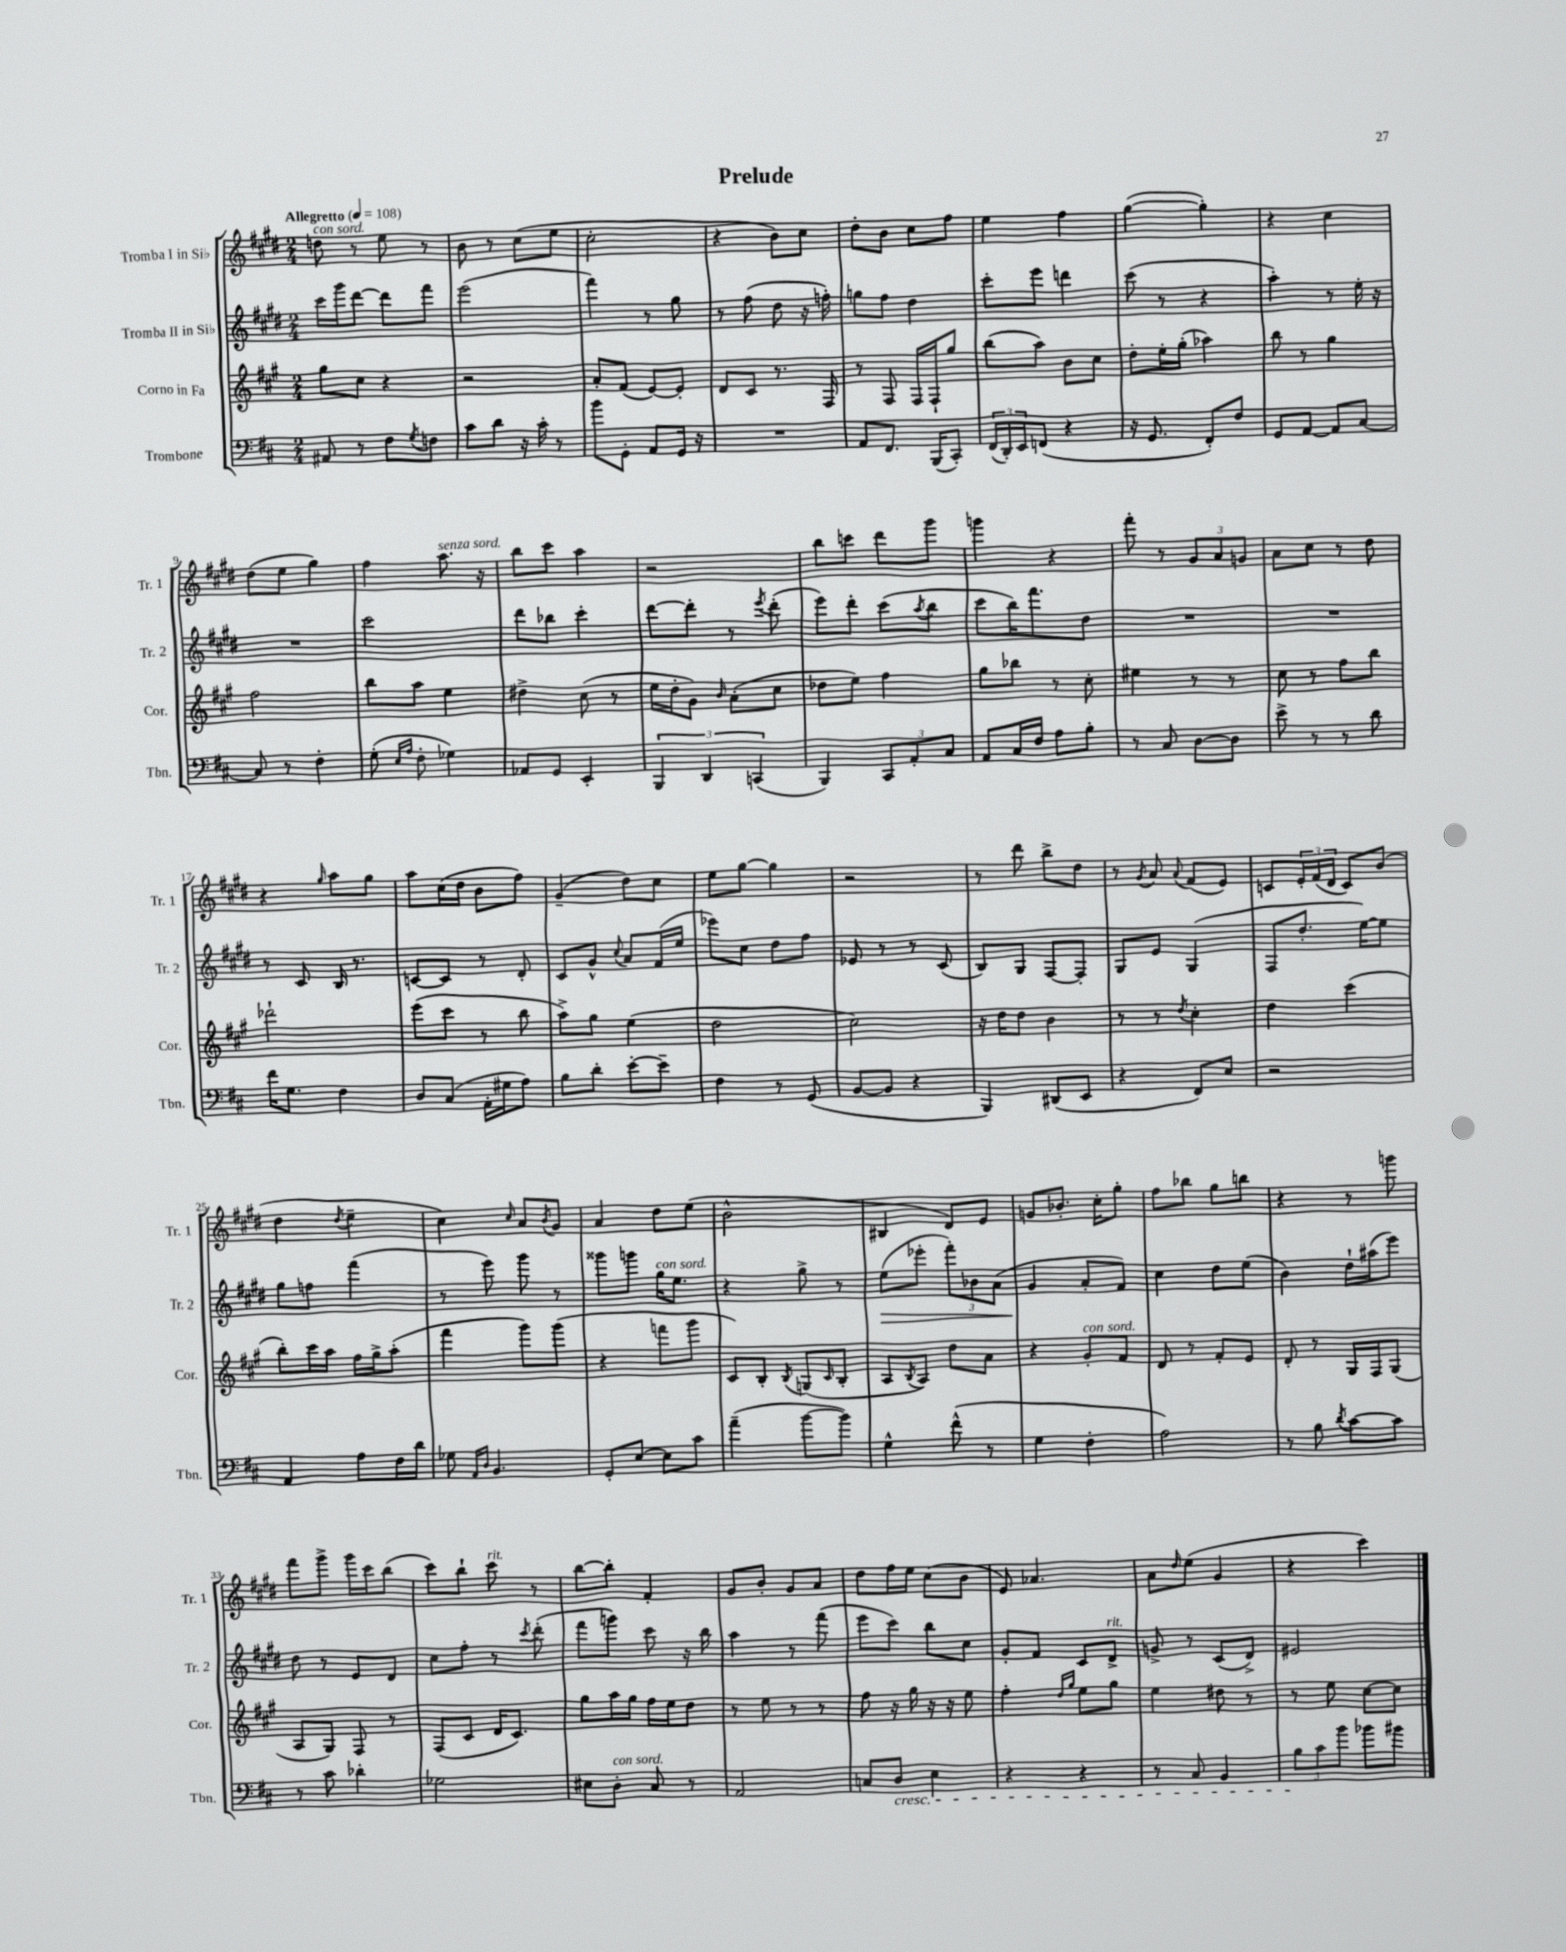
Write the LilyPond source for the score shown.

\header { title = "Prelude" }
<<
\new StaffGroup <<
\new Staff = "s0" \with { instrumentName = "Tromba I in Sib" shortInstrumentName = "Tr. 1" } {
    \clef treble \key e \major \numericTimeSignature \time 2/4 \tempo "Allegretto" 4 = 108
    d''8^\markup { \italic "con sord." } r8 e''8 r8 |
    b'8 r8 cis''8( e''8 |
    cis''2-. |
    r4 b'8) cis''8 |
    dis''8-. b'8 cis''8 fis''8 |
    e''4 fis''4 |
    gis''4~( gis''4-.) |
    r4 cis''4 |
    dis''8( e''8 gis''4) |
    fis''4 a''8.^\markup { \italic "senza sord." } r16 |
    b''8 cis'''8 a''4 |
    r2 |
    b''8 c'''8 dis'''8 gis'''8 |
    g'''4 r4 |
    fis'''8-. r8 \tuplet 3/2 { gis'8 a'8 g'8 } |
    a'8 cis''8 r8 dis''8 |
    r4 \grace { gis''16 } a''8 gis''8 |
    a''8 cis''16( dis''16 b'8 fis''8) |
    gis'4--( dis''8) cis''8 |
    e''8 gis''8~ gis''4 |
    r2 |
    r8 dis'''8 b''8-> dis''8 |
    r8 \acciaccatura { gis'8 } a'8 \appoggiatura { a'8 } fis'8( e'8) |
    c'8 \tuplet 3/2 { e'16-. fis'16( dis'16 } c'8) b'8( |
    dis''4 \acciaccatura { dis''8 } e''4-- |
    cis''4) \grace { cis''16 } a'8 \acciaccatura { b'8 } gis'8 |
    a'4 dis''8 e''8( |
    b'2-^ |
    bis4 dis'8) e'8 |
    g'8 bes'8.-. cis''16-. gis''8-. |
    fis''8 bes''8 gis''8 b''8 |
    r4 r8 g'''8 |
    fis'''8 gis'''8-> gis'''16 cis'''16 b''8( |
    cis'''8) b''8-! cis'''8^\markup { \italic "rit." } r8 |
    b''8~ b''8-. fis'4-. |
    gis'8 b'8-. gis'8 a'8 |
    dis''8 fis''16 e''16 cis''8( b'8 |
    e'8) aes'4. |
    a'8 \grace { dis''16 } e''8( gis'4 |
    r4 cis'''4) \bar "|." |
}
\new Staff = "s1" \with { instrumentName = "Tromba II in Sib" shortInstrumentName = "Tr. 2" } {
    \clef treble \key e \major \numericTimeSignature \time 2/4
    cis'''16 gis'''16 dis'''8~ dis'''8 fis'''8 |
    e'''2( |
    fis'''4) r8 gis''8 |
    r8 fis''8( dis''8 r16 f''16-.) |
    g''8 fis''8 dis''4 |
    cis'''8-. e'''8 d'''4 |
    cis'''8( r8 r4 |
    a''4-.) r8 e''16-. r16 |
    R2 |
    cis'''2 |
    dis'''8 bes''8 cis'''4-. |
    dis'''8~ dis'''8-. r8 \acciaccatura { e'''8 } dis'''8-.( |
    e'''8) dis'''8-. cis'''8( \acciaccatura { a''8 } b''8 |
    cis'''8 b''16) fis'''8. dis''8 |
    R2 |
    R2 |
    r8 cis'8 b16 r8. |
    c'8~ c'8 r8 dis'8-. |
    cis'8 gis'8-^ \appoggiatura { cis''8 } a'8 fis'16( e''16 |
    ees'''8) cis''8 dis''8 fis''8 |
    ees'8 r8 r8 cis'8( |
    b8) gis8 fis8~ fis8-. |
    gis8 e'8 gis4( |
    fis8 dis''8.-. e''16~) e''8 |
    gis''8 f''8 fis'''4( |
    r8 e'''8) gis'''8 r8 |
    gisis'''8 g'''8 gis''16^\markup { \italic "con sord." } e''8. |
    r4 gis''8-> r8 |
    e''8\>( ees'''8-. \tuplet 3/2 { fis'''8-.) bes'8 a'8( } |
    gis'4\! a'8-. fis'8) |
    cis''4 dis''8 e''8( |
    b'4) dis''16-! ais''16( e'''8) |
    dis''8 r8 e'8 dis'8 |
    cis''8 fis''8-. r8 \acciaccatura { cis'''8 } dis'''8-.( |
    fis'''8 g'''8) cis'''8 r16 b''16 |
    a''4 r8 fis'''8( |
    e'''8 cis'''8) b''8 cis''8 |
    gis'8-. fis'8 cis'8 dis'8->^\markup { \italic "rit." } |
    g'8-> r8 cis'8( dis'8->) |
    eis'2 \bar "|." |
}
\new Staff = "s2" \with { instrumentName = "Corno in Fa" shortInstrumentName = "Cor." } {
    \clef treble \key a \major \numericTimeSignature \time 2/4
    gis''8 cis''8 r4 |
    r2 |
    a'8-. fis'8( e'8~) e'8-. |
    d'8 cis'8 r8. fis16 |
    r8 fis8 fis16 fis16-! gis''8 |
    b''8( a''8) b'8 cis''8 |
    d''8-. e''16-. gis''16-.( aes''4) |
    b''8 r8 gis''4 |
    fis''2 |
    b''8 a''8 e''4 |
    dis''4-> cis''8( r8 |
    e''16 d''16-. gis'8) \grace { b'16 } a'8-.( cis''8 |
    des''8 e''8) fis''4 |
    gis''8 bes''8 r8 cis''8-. |
    eis''4 r8 r8 |
    cis''8 r8 fis''8 b''8 |
    des'''2-! |
    e'''8( cis'''8 r8 b''8 |
    a''8->) gis''8 e''4( |
    d''2 |
    cis''2) |
    r16 d''16 d''8 b'4 |
    r8 r8 \acciaccatura { d''8 } cis''4-. |
    d''4 cis'''4( |
    b''8-.) cis'''16 a''16 fis''16 gis''16-> a''8-.( |
    fis'''4 gis'''8) gis'''8( |
    r4 f'''8 gis'''8 |
    cis'8) b8-. \acciaccatura { b8 } g8( \grace { cis'16 } b8-. |
    a8 \acciaccatura { b8 } a8) d''8 a'8 |
    r4 gis'8-.^\markup { \italic "con sord." } fis'8 |
    d'8 r8 fis'8-. e'8 |
    d'8-. r8 gis16 fis16 gis8( |
    a8 gis8) fis8 r8 |
    fis8( cis'8 d'16 cis'8.) |
    gis''8 a''16 gis''16 fis''16 e''16 d''8 |
    r8 e''8 r8 r8 |
    fis''8 r16 gis''16 r16 r16 e''8 |
    fis''4-. \grace { d''16 gis''16 } e''8 gis''8 |
    e''4 dis''8 r8 |
    r8 e''8 cis''8~ cis''8 \bar "|." |
}
\new Staff = "s3" \with { instrumentName = "Trombone" shortInstrumentName = "Tbn." } {
    \clef bass \key d \major \numericTimeSignature \time 2/4
    ais,8 r8 fis8 \acciaccatura { g8 } f8 |
    cis'8 d'8 r16 cis'16-. r8 |
    b'8 g,8-. a,8 g,16 r16 |
    R2 |
    a,8 fis,8. b,,16( cis,8-.) |
    \tuplet 3/2 { fis,16( d,16-.) e,16 } f,8( r4 |
    r16 g,8. fis,8-.) fis8 |
    g,8 a,8~ a,8 cis8~ |
    cis8 r8 fis4-. |
    g8-.( \grace { e16 a16 } fis8-. ges4) |
    aes,8 g,8 e,4-. |
    \tuplet 3/2 { b,,4 d,4 c,4( } |
    b,,4) \tuplet 3/2 { cis,8 a,8-. cis8 } |
    a,8 cis16 fis16 a8 b8-. |
    r8 cis8 d8~ d8 |
    e'8-> r8 r8 d'8 |
    fis'16 g8. fis4 |
    d8 cis8( a,16-. gis16 a8) |
    b8 d'8-. e'8~-. e'8-- |
    fis4 r8 g,8( |
    b,8~ b,8 r4 |
    b,,4) dis,8( e,8 |
    r4 fis,8) e8 |
    r2 |
    a,4 a8 fis16 d'16 |
    ges8 \grace { a,16 d16 } b,4. |
    g,8-. e8~ e8 cis'8 |
    a'4--( b'8~ b'8) |
    g4-^ fis'8-^( r8 |
    g4 fis4-. |
    a2) |
    r8 b8 \acciaccatura { d'8 } cis'8~ cis'8 |
    r8 cis'8 des'4-. |
    ges2 |
    eis8 d8-.^\markup { \italic "con sord." } cis8 r8 |
    a,2 |
    c8 d8\cresc e4 |
    r4 r4 |
    r8 cis8 b,4 |
    \tuplet 3/2 { b8\! cis'8 b'8 } bes'8 bis'8 \bar "|." |
}
>>
>>
